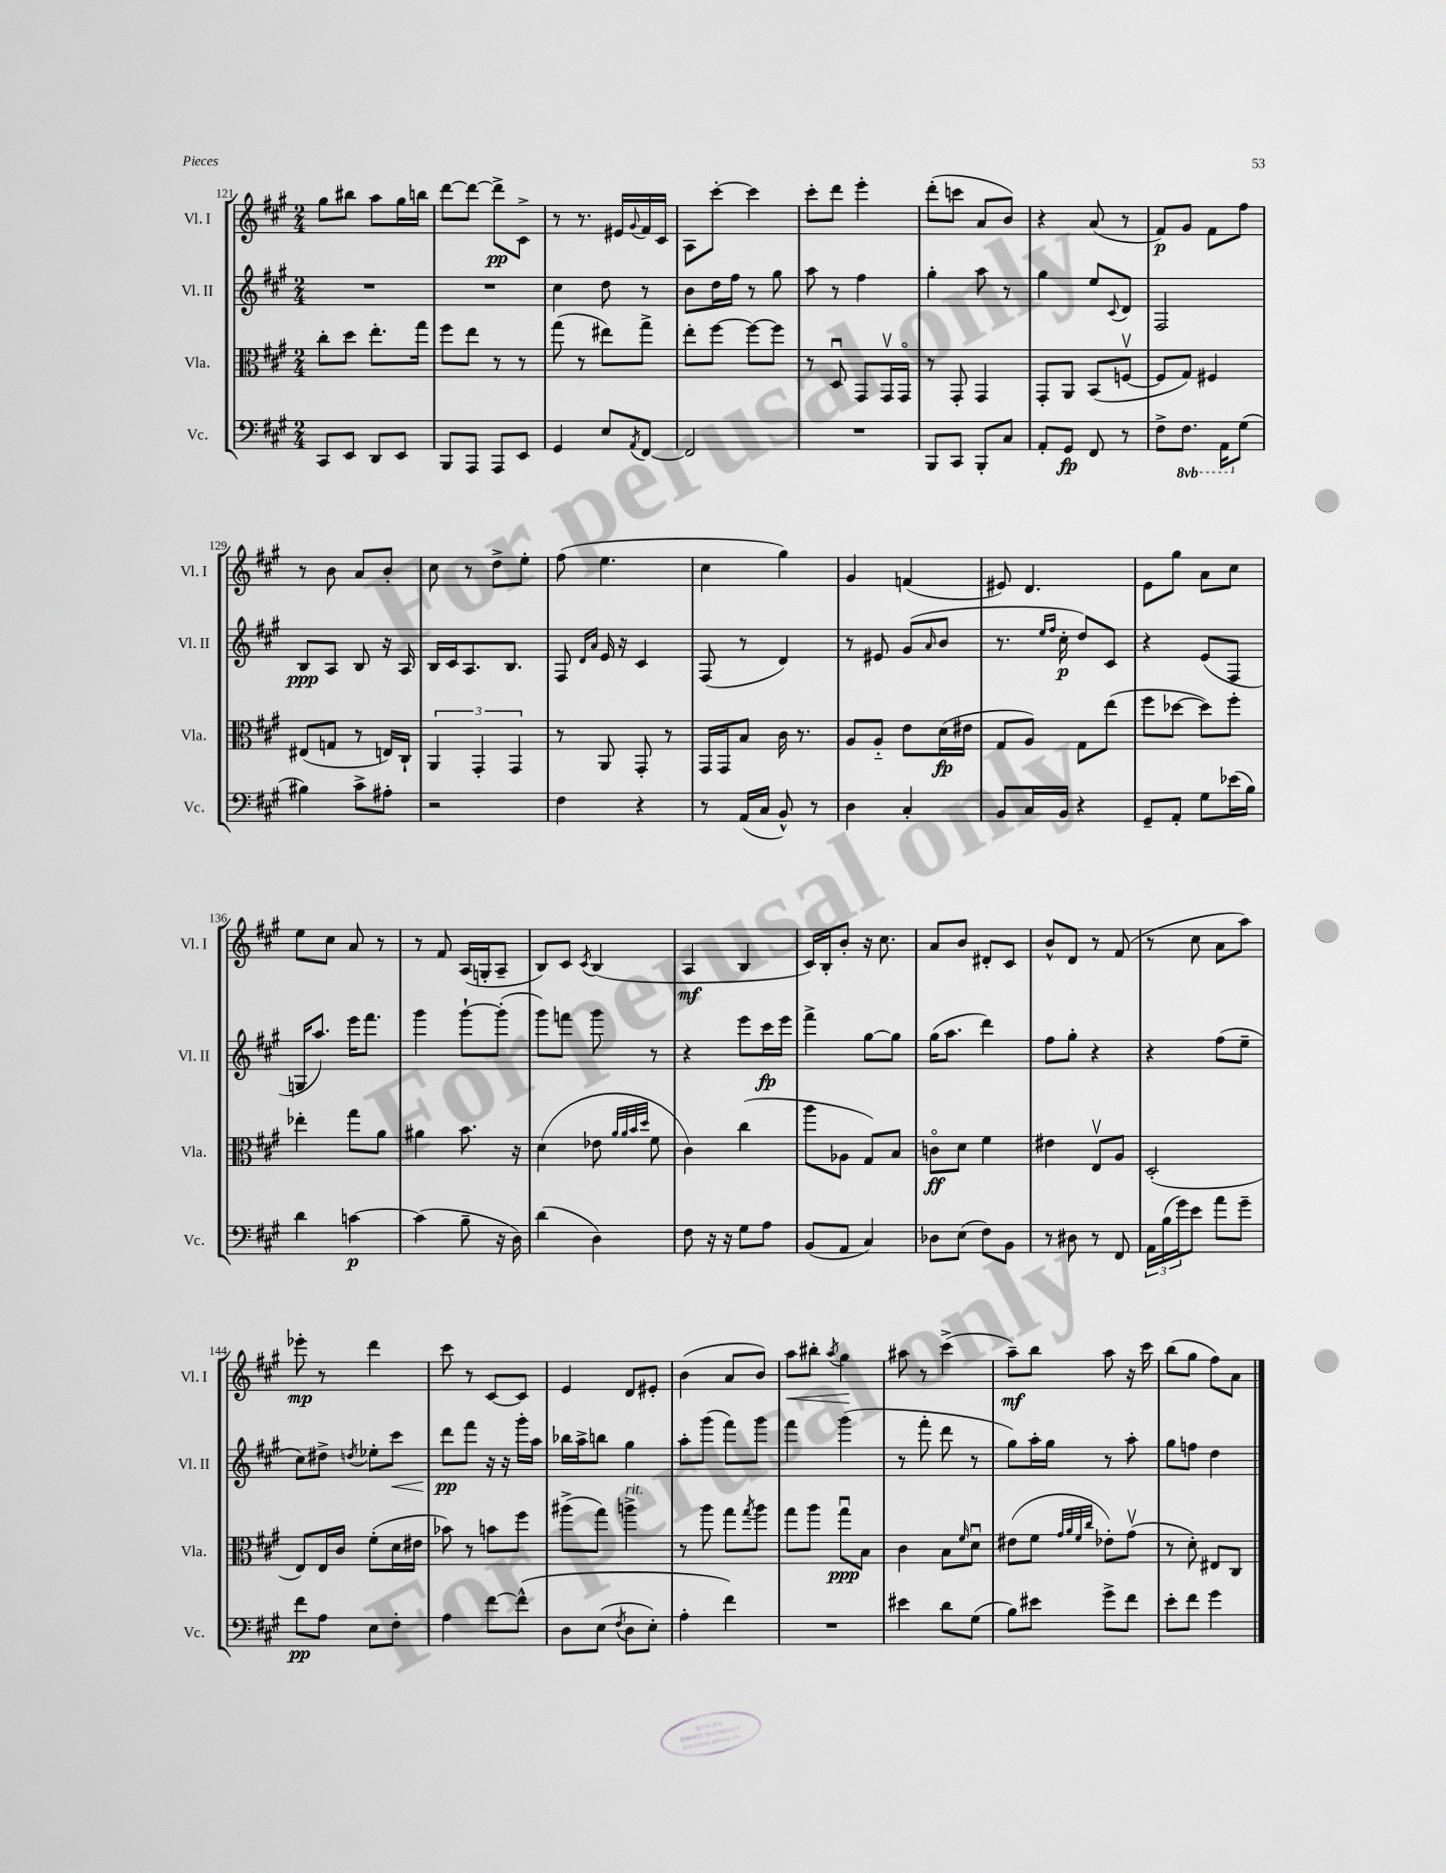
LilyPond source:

<<
\new StaffGroup <<
\new Staff = "s0" \with { instrumentName = "Vl. I" shortInstrumentName = "Vl. I" } {
    \clef treble \key a \major \numericTimeSignature \time 2/4
    gis''8 bis''8 a''8 gis''16 b''16 |
    d'''8~ d'''8~ d'''8->\pp cis'8-> |
    r8 r8. eis'16 \appoggiatura { gis'8 } fis'16 cis'16 |
    a8 cis'''8~-. cis'''4 |
    cis'''8-. d'''8 e'''4-. |
    d'''8-.( c'''8 a'8 b'8) |
    r4 a'8( r8 |
    fis'8\p) gis'8 fis'8 fis''8 |
    r8 b'8 a'8 b'8-. |
    cis''8 r8 d''8-> e''8-. |
    fis''8( e''4. |
    cis''4 gis''4) |
    gis'4 f'4( |
    eis'8) d'4. |
    e'8 gis''8 a'8 cis''8 |
    e''8 cis''8 a'8 r8 |
    r8 fis'8 a16( g16-. a8-- |
    b8) cis'8 \acciaccatura { cis'8 } b4( |
    a4\mf b4 |
    cis'16) b16-. b'8-. r16 cis''8. |
    a'8 b'8 dis'8-. cis'8 |
    b'8-^ d'8 r8 fis'8( |
    r8 cis''8 a'8 a''8) |
    ees'''8-.\mp r8 d'''4 |
    cis'''8 r8 cis'8~ cis'8 |
    e'4 d'8 eis'8-. |
    b'4( a'8 b'8) |
    a''8\< bis''8-. \acciaccatura { a''8 } gis''4\! |
    ais''8 r8 cis'''4->( |
    a''8--\mf) b''8 a''8 r16 cis'''16 |
    b''8( gis''8 fis''8) a'8 \bar "|." |
}
\new Staff = "s1" \with { instrumentName = "Vl. II" shortInstrumentName = "Vl. II" } {
    \clef treble \key a \major \numericTimeSignature \time 2/4
    R2 |
    R2 |
    cis''4 d''8 r8 |
    b'8 d''16 fis''16 r8 gis''8 |
    a''8 r8 fis''4 |
    gis''4-. a''8 r8 |
    gis''4 e''8 \appoggiatura { cis'8 } d'8 |
    fis2 |
    b8\ppp a8 b8 r16 a16 |
    b16 cis'16 a8. b8. |
    fis8 \grace { d'16 a'16 } e'16 r16 cis'4 |
    fis8( r8 d'4) |
    r8 eis'8 gis'8( \grace { a'16 } b'8 |
    r8. \grace { e''16 fis''16 } cis''16-.\p d''8) cis'8 |
    r4 e'8( fis8 |
    g16 a''8.) e'''16 fis'''8. |
    gis'''4 gis'''8~-! gis'''8-.( |
    gis'''8) f'''8 gis'''8 r8 |
    r4 e'''8 cis'''16\fp e'''16 |
    fis'''4-> gis''8~ gis''8 |
    gis''16( a''8. d'''4) |
    fis''8 gis''8-. r4 |
    r4 fis''8( e''8-- |
    cis''8) dis''8-> \acciaccatura { d''8 } ees''8-. cis'''8\< |
    d'''8\pp\! fis'''8 r16 r16 gis'''16-. a''16 |
    bes''16 a''16-> b''8 gis''4 |
    a''8-. gis'''8( fis'''8) gis'''8 |
    fis'''4 gis'''4( |
    r8 fis'''8-. d'''8 r8 |
    gis''8) a''16-. gis''16 r8 a''8-. |
    gis''8 f''8 d''4 \bar "|." |
}
\new Staff = "s2" \with { instrumentName = "Vla." shortInstrumentName = "Vla." } {
    \clef alto \key a \major \numericTimeSignature \time 2/4
    cis''8-. d''8 e''8.-. gis''16 |
    fis''8 e''8 r8 r8 |
    gis''8( r8 eis''8) gis''8-> |
    e''8-. fis''8~ fis''8~ fis''8 |
    r8 d8\downbow gis,8 gis,16\upbow gis,16\flageolet |
    r8 gis,8-. gis,4 |
    gis,8-. a,8 b,8( f8~\upbow |
    f8 gis8) fis4 |
    eis8( g8 r8 e16) cis16-! |
    \tuplet 3/2 { a,4 gis,4-. gis,4 } |
    r8 a,8 gis,8-. r8 |
    gis,16 gis,16 b8 cis'16 r8. |
    a8 a8-_ e'8 d'16\fp( eis'16 |
    gis8 a8) gis8 e''8( |
    fis''8 des''8~ des''8) fis''8-. |
    ees''4-. gis''8 a'8 |
    ais'4 b'8. r16 |
    d'4( ees'8 \grace { a'32 a'32 b'32 d''32 } fis'8 |
    cis'4) cis''4( |
    a''8 aes8 gis8) b8 |
    c'8\flageolet\ff d'8 fis'4 |
    eis'4 e8\upbow a8 |
    d2-.( |
    e8) e16 cis'16 fis'8-.( d'16 eis'16 |
    bes'8) r8 b'8 fis''8 |
    ais''8->( gis''8) a''4->^\markup { \italic "rit." } |
    r8 a''8 gis''8 \acciaccatura { gis''8 } a''8 |
    gis''8 a''8 gis''8\downbow\ppp b8 |
    cis'4 b8 \grace { fis'16 } d'8\downbow |
    eis'8( fis'8 \grace { gis'32 a'32 fis'32 cis''32 } ees'8-.) gis'8\upbow( |
    r8 d'8-.) eis8 cis8 \bar "|." |
}
\new Staff = "s3" \with { instrumentName = "Vc." shortInstrumentName = "Vc." } {
    \clef bass \key a \major \numericTimeSignature \time 2/4 \set Staff.ottavationMarkups = #ottavation-simple-ordinals
    cis,8 e,8 d,8 e,8 |
    b,,8 a,,8 a,,8 e,8 |
    gis,4 e8 \acciaccatura { a,8 } fis,8~ |
    fis,2 |
    R2 |
    b,,8 cis,8 b,,8-. cis8 |
    a,8-. gis,8\fp fis,8 r8 |
    fis8-> \ottava #-1 fis,8. a,,16 \ottava #0 gis8( |
    bis4) cis'8-> ais8-. |
    r2 |
    fis4 r4 |
    r8 a,16( cis16 b,8-^) r8 |
    d4 cis4-. |
    b,8 cis16 b,16 r4 |
    gis,8-- a,8-. gis8 ees'16( b16) |
    d'4 c'4~\p |
    c'4( b8-- r16 d16) |
    d'4( d4) |
    fis8 r16 r16 gis8 a8 |
    b,8( a,8 cis4) |
    des8 e8( fis8) b,8 |
    r8 dis8 r8 fis,8 |
    \tuplet 3/2 { a,16 b16( gis'16) } e'8 a'8 gis'8-- |
    fis'8\pp a8 e8 fis8-. |
    a4 fis'8~ fis'8-^\( |
    d8 e8( \acciaccatura { fis8 } d8 e8-.) |
    a4-. fis'4\) |
    R2 |
    eis'4 d'8 gis8( |
    b8) eis'8 gis'8-> fis'8 |
    e'8-. fis'8 gis'4 \bar "|." |
}
>>
>>
\layout { \context { \Score currentBarNumber = #121 } }
